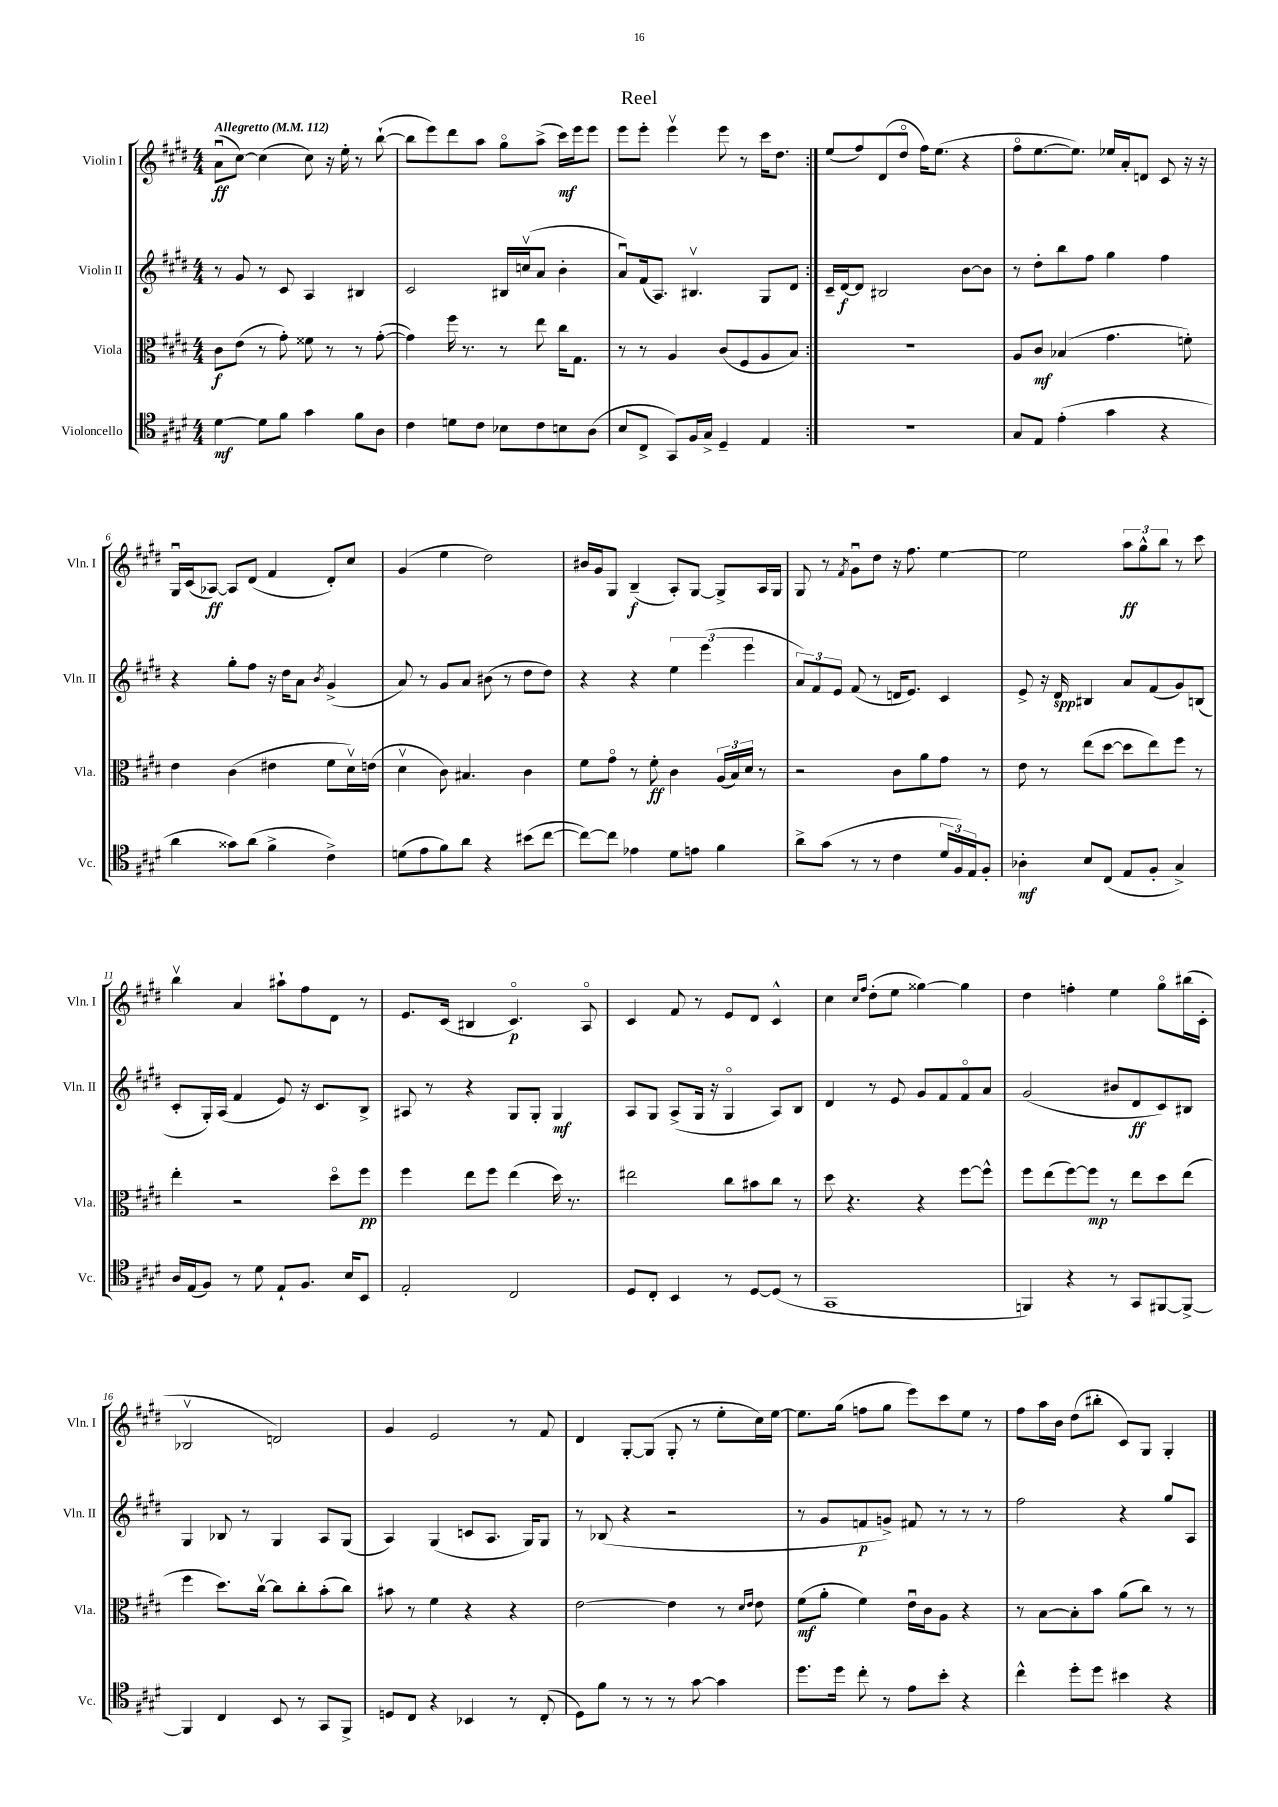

**kern	**dynam	**kern	**dynam	**kern	**dynam	**kern	**dynam
*part4	*part4	*part3	*part3	*part2	*part2	*part1	*part1
*staff4	*staff4	*staff3	*staff3	*staff2	*staff2	*staff1	*staff1
*I"Violoncello	*	*I"Viola	*	*I"Violin II	*	*I"Violin I	*
*I'Vc.	*	*I'Vla.	*	*I'Vln. II	*	*I'Vln. I	*
*clefC4	*	*clefC3	*	*clefG2	*	*clefG2	*
*k[f#c#g#d#]	*	*k[f#c#g#d#]	*	*k[f#c#g#d#]	*	*k[f#c#g#d#]	*
*M4/4	*	*M4/4	*	*M4/4	*	*M4/4	*
*MM112	*	*MM112	*	*MM112	*	*MM112	*
=1	=1	=1	=1	=1	=1	=1	=1
!	!	!	!	!	!	!LO:TX:a:B:t=Allegretto	!
[4d#\	mf	8c#\L	f	8r	.	(8au\L	ff
.	.	(8e\J	.	8g#/	.	[8cc#\J)	.
8d#\L]	.	8r	.	8r	.	(4cc#\]	.
8f#\J	.	8g#'\)	.	8c#/	.	.	.
4g#\	.	8f##X\	.	4A/	.	8cc#\)	.
.	.	8r	.	.	.	16r	.
.	.	.	.	.	.	16ee'\	.
8f#\L	.	8r	.	4B#X/	.	8r	.
8A\J	.	([8g#'\	.	.	.	([8bb`\	.
=2	=2	=2	=2	=2	=2	=2	=2
4c#\	.	4g#\])	.	2c#/	.	8bb\L]	.
.	.	.	.	.	.	8eee\)	.
8dn\L	.	16ff#\	.	.	.	8ddd#\	.
.	.	8.r	.	.	.	.	.
8c#\J	.	.	.	.	.	8aa\J	.
8B-X\L	.	8r	.	16B#X/LL	.	8gg#\L	.
.	.	.	.	(16ccnv/J	.	.	.
8c#\	.	8ee\	.	8a/J	.	(8aa^\J	.
8Bn\	.	16cc#\KL	.	4b'\	.	16ccc#\LL)	mf
.	.	8.G#\J	.	.	.	16eee\J	.
(8A\J	.	.	.	.	.	8eee\J	.
=3	=3	=3	=3	=3	=3	=3	=3
8B/L	.	8r	.	8au/L)	.	8eee\L	.
8C#^/J	.	8r	.	(16f#/k	.	8eee'\J	.
.	.	.	.	8.A/J)	.	.	.
8GG#/L)	.	4A/	.	.	.	4eeev\	.
16F#/L	.	.	.	4.B#Xv/	.	.	.
16G#^/JJ	.	.	.	.	.	.	.
4D#~/	.	(8c#/L	.	.	.	8eee\	.
.	.	8F#/	.	.	.	8r	.
4E/	.	8A/	.	8G#/L	.	16ccc#\KL	.
.	.	.	.	.	.	8.dd#\J	.
.	.	8B/J)	.	8d#/J	.	.	.
=4:|!	=4:|!	=4:|!	=4:|!	=4:|!	=4:|!	=4:|!	=4:|!
1r	.	1r	.	16c#~/LL	.	(8ee/L	.
.	.	.	.	[16d#/J	f	.	.
.	.	.	.	8d#/J]	.	8ff#/)	.
.	.	.	.	2B#X/	.	(8d#/	.
.	.	.	.	.	.	8dd#/J	.
.	.	.	.	.	.	16ff#\KL)	.
.	.	.	.	.	.	(8.ee\J	.
.	.	.	.	[8b\L	.	4r	.
.	.	.	.	8b\J]	.	.	.
=5	=5	=5	=5	=5	=5	=5	=5
8G#/L	.	8A/L	.	8r	.	8ff#\L	.
8E/J	.	8c#/J	mf	8dd#'\L	.	[8.ee\	.
(4e'\	.	(4B-X/	.	8bb\	.	.	.
.	.	.	.	.	.	8.ee\J])	.
.	.	.	.	8ff#\J	.	.	.
4g#\	.	4.g#\	.	4gg#\	.	16ee-X/LL	.
.	.	.	.	.	.	16a'/J	.
.	.	.	.	.	.	8dn/J	.
4r	.	.	.	4ff#\	.	8c#/	.
.	.	8fn'\)	.	.	.	16r	.
.	.	.	.	.	.	16r	.
!!LO:LB:g=z
=6	=6	=6	=6	=6	=6	=6	=6
4a\	.	4e\	.	4r	.	16G#u/LL	.
.	.	.	.	.	.	(16c#/J	.
.	.	.	.	.	.	[8A-X/J)	ff
8g##X\L)	.	(4c#\	.	8gg#'\L	.	8A-/L]	.
(8a\J	.	.	.	8ff#\J	.	(8d#/J	.
4f#^\	.	4e#X\	.	16r	.	4f#/	.
.	.	.	.	16dd#\KL	.	.	.
.	.	.	.	8a\J	.	.	.
.	.	.	.	8qb/	.	.	.
4c#^\)	.	8f#\L	.	(4g#^/	.	8d#'/L)	.
.	.	16d#v\L)	.	.	.	8cc#/J	.
.	.	(16en\JJ	.	.	.	.	.
=7	=7	=7	=7	=7	=7	=7	=7
(8dn\L	.	4d#v\	.	8a/)	.	(4g#/	.
8e\	.	.	.	8r	.	.	.
8f#\)	.	8c#\)	.	8g#/L	.	4ee\	.
8a\J	.	4.B#X/	.	8a/J	.	.	.
4r	.	.	.	(8b#X\	.	2dd#\)	.
.	.	.	.	8r	.	.	.
(8b#X\L	.	4c#\	.	8dd#\L	.	.	.
[8cc#\J	.	.	.	8dd#\J)	.	.	.
=8	=8	=8	=8	=8	=8	=8	=8
8cc#\L_)	.	8f#\L	.	4r	.	16b#X/LL	.
.	.	.	.	.	.	16g#/J	.
8cc#\J]	.	8g#\J	.	.	.	8G#/J	.
4e-X\	.	8r	.	4r	.	(4B~/	f
.	.	8f#'\	ff	.	.	.	.
8d#\L	.	4c#\	.	6ee\	.	8A'/L)	.
8en\J	.	.	.	.	.	[8G#/J	.
.	.	.	.	(6eee\	.	.	.
4f#\	.	(24A/LL	.	.	.	8G#^/L]	.
.	.	24B/)	.	.	.	.	.
.	.	24d#/JJ	.	6eee\	.	.	.
.	.	8r	.	.	.	16A/L	.
.	.	.	.	.	.	16G#/JJ	.
=9	=9	=9	=9	=9	=9	=9	=9
8a^\L	.	2r	.	12a/L)	.	8G#/	.
.	.	.	.	12f#/	.	.	.
(8g#\J	.	.	.	.	.	8r	.
.	.	.	.	12e/J	.	.	.
.	.	.	.	.	.	8qf#/	.
8r	.	.	.	(8f#/	.	8g#u\L	.
8r	.	.	.	8r	.	8dd#\J	.
4c#\	.	8c#\L	.	16dn/KL	.	16r	.
.	.	.	.	8.e/J)	.	8.ff#\	.
.	.	8a\	.	.	.	.	.
24d#/LL	.	8g#\J	.	4c#/	.	[4ee\	.
24F#/)	.	.	.	.	.	.	.
24E/J	.	.	.	.	.	.	.
8F#'/J	.	8r	.	.	.	.	.
=10	=10	=10	=10	=10	=10	=10	=10
4A-X'\	mf	8e\	.	8e^/	.	2ee\]	.
.	.	8r	.	16r	.	.	.
.	.	.	.	16d#/	spp	.	.
8B/L	.	(8ee\L	.	4B#X/	.	.	.
(8C#/J	.	[8dd#\J	.	.	.	.	.
8E/L	.	8dd#\L]	.	8a/L	.	12aa\L	ff
.	.	.	.	.	.	12gg#^^\	.
8F#'/J	.	8ee\)	.	(8f#/	.	.	.
.	.	.	.	.	.	12bb\J	.
4G#^/)	.	8ff#\J	.	8g#/)	.	8r	.
.	.	8r	.	(8Bn/J	.	8ccc#\	.
!!LO:LB:g=z
=11	=11	=11	=11	=11	=11	=11	=11
16A/LL	.	4ee'\	.	8c#'/L	.	4bbv\	.
(16E/J	.	.	.	.	.	.	.
8F#/J)	.	.	.	16G#'/L)	.	.	.
.	.	.	.	(16A/JJ	.	.	.
8r	.	2r	.	4f#/	.	4a/	.
8d#\	.	.	.	.	.	.	.
8E`/L	.	.	.	8e/)	.	8aa#X`\L	.
8.F#/J	.	.	.	16r	.	8ff#\	.
.	.	.	.	8.c#/L	.	.	.
.	.	8dd#\L	.	.	.	8d#\J	.
16B/KL	.	.	.	.	.	.	.
8BB/J	.	8ff#\J	pp	8B^/J	.	8r	.
=12	=12	=12	=12	=12	=12	=12	=12
2E'/	.	4ff#\	.	8A#X/	.	8.e/L	.
.	.	.	.	8r	.	.	.
.	.	.	.	.	.	(16c#/Jk	.
.	.	8ee\L	.	4r	.	4B#X/	.
.	.	8ff#\J	.	.	.	.	.
2C#/	.	(4ee\	.	8G#/L	.	4.c#/)	p
.	.	.	.	8G#'/J	.	.	.
.	.	16dd#\)	.	4G#/	mf	.	.
.	.	8.r	.	.	.	.	.
.	.	.	.	.	.	8A/	.
=13	=13	=13	=13	=13	=13	=13	=13
8D#/L	.	2ee#X\	.	8A/L	.	4c#/	.
8C#'/J	.	.	.	8G#/J	.	.	.
4BB/	.	.	.	(8A^/L	.	8f#/	.
.	.	.	.	16G#/Jk	.	8r	.
.	.	.	.	16r	.	.	.
8r	.	8cc#\L	.	4G#/	.	8e/L	.
[8D#/L	.	8b#X\	.	.	.	8d#/J	.
(8D#/J]	.	8cc#\J	.	8A/L)	.	4c#^^/	.
8r	.	8r	.	8B/J	.	.	.
=14	=14	=14	=14	=14	=14	=14	=14
1GG#	.	8dd#\	.	4d#/	.	4cc#\	.
.	.	4.r	.	.	.	.	.
.	.	.	.	.	.	16qqcc#/LL	.
.	.	.	.	.	.	16qqff#/JJ	.
.	.	.	.	8r	.	(8dd#'\L	.
.	.	.	.	8e/	.	8ee\J	.
.	.	4r	.	8g#/L	.	[4gg##X\)	.
.	.	.	.	8f#/	.	.	.
.	.	[8ff#\L	.	8f#/	.	4gg##\]	.
.	.	8ff#^^\J]	.	8a/J	.	.	.
=15	=15	=15	=15	=15	=15	=15	=15
4FFn/)	.	8ff#\L	.	(2g#/	.	4dd#\	.
.	.	(8ee\	.	.	.	.	.
4r	.	[8ff#\)	.	.	.	4ffn'\	.
.	.	8ff#\J]	mp	.	.	.	.
8r	.	8r	.	8b#X/L	.	4ee\	.
8GG#/L	.	8ee\L	.	8d#/	ff	.	.
[8FF#X/	.	8dd#\	.	8c#/)	.	8gg#\L	.
8FF#^/J_	.	(8ee\J	.	8B#X/J	.	(16bb#X\L	.
.	.	.	.	.	.	16c#'\JJ	.
!!LO:LB:g=z
=16	=16	=16	=16	=16	=16	=16	=16
4FF#/]	.	4ff#\	.	4G#/	.	2B-Xv/	.
4C#/	.	8.dd#\L)	.	8B-X/	.	.	.
.	.	.	.	8r	.	.	.
.	.	[16cc#v\Jk	.	.	.	.	.
8BB/	.	8cc#\L]	.	4G#/	.	2dn/)	.
8r	.	8cc#'\	.	.	.	.	.
8GG#/L	.	(8b'\	.	8A/L	.	.	.
8FF#^/J	.	8cc#\J)	.	(8G#/J	.	.	.
=17	=17	=17	=17	=17	=17	=17	=17
8Dn/L	.	8b#X\	.	4A/)	.	4g#/	.
8C#/J	.	8r	.	.	.	.	.
4r	.	4f#\	.	(4G#/	.	2e/	.
4BB-X/	.	4r	.	8cn/L	.	.	.
.	.	.	.	8.A/J	.	.	.
8r	.	4r	.	.	.	8r	.
.	.	.	.	16G#/KL)	.	.	.
(8C#'/	.	.	.	8G#/J	.	8f#/	.
=18	=18	=18	=18	=18	=18	=18	=18
8D#\L)	.	[2e\	.	8r	.	4d#/	.
8f#\J	.	.	.	(8B-X/	.	.	.
8r	.	.	.	4r	.	[8G#'/L	.
8r	.	.	.	.	.	(8G#/J]	.
8r	.	4e\]	.	2r	.	8G#'/	.
[8g#\	.	.	.	.	.	8r	.
4g#\]	.	8r	.	.	.	8ee'\L	.
.	.	16qqd#/LL	.	.	.	.	.
.	.	16qqe/JJ	.	.	.	.	.
.	.	8e\	.	.	.	16cc#\L)	.
.	.	.	.	.	.	[16ee\JJ	.
=19	=19	=19	=19	=19	=19	=19	=19
8.dd#\L	.	(8f#\L	mf	8r	.	8.ee\L]	.
.	.	8a'\J	.	8g#/L	.	.	.
16dd#\Jk	.	.	.	.	.	(16gg#\Jk	.
8cc#'\	.	4f#\)	.	8fn/	p	8ffn\L	.
8r	.	.	.	8gn^/J)	.	8gg#\J	.
8e\L	.	16eu\LL	.	8f#X/	.	8eee\L)	.
.	.	16c#\J	.	.	.	.	.
8b'\J	.	8A\J	.	8r	.	8ccc#\	.
4r	.	4r	.	8r	.	8ee\J	.
.	.	.	.	8r	.	8r	.
=20	=20	=20	=20	=20	=20	=20	=20
4cc#^^\	.	8r	.	2ff#\	.	8ff#\L	.
.	.	[8B\L	.	.	.	16aa\L	.
.	.	.	.	.	.	16b\JJ	.
8dd#'\L	.	8B'\]	.	.	.	(8dd#\L	.
8dd#\J	.	8b\J	.	.	.	8bb#X'\J	.
4b#X\	.	(8a\L	.	4r	.	8c#/L)	.
.	.	8cc#\J)	.	.	.	8G#/J	.
4r	.	8r	.	8gg#/L	.	4G#'/	.
.	.	8r	.	8A/J	.	.	.
==	==	==	==	==	==	==	==
*-	*-	*-	*-	*-	*-	*-	*-
